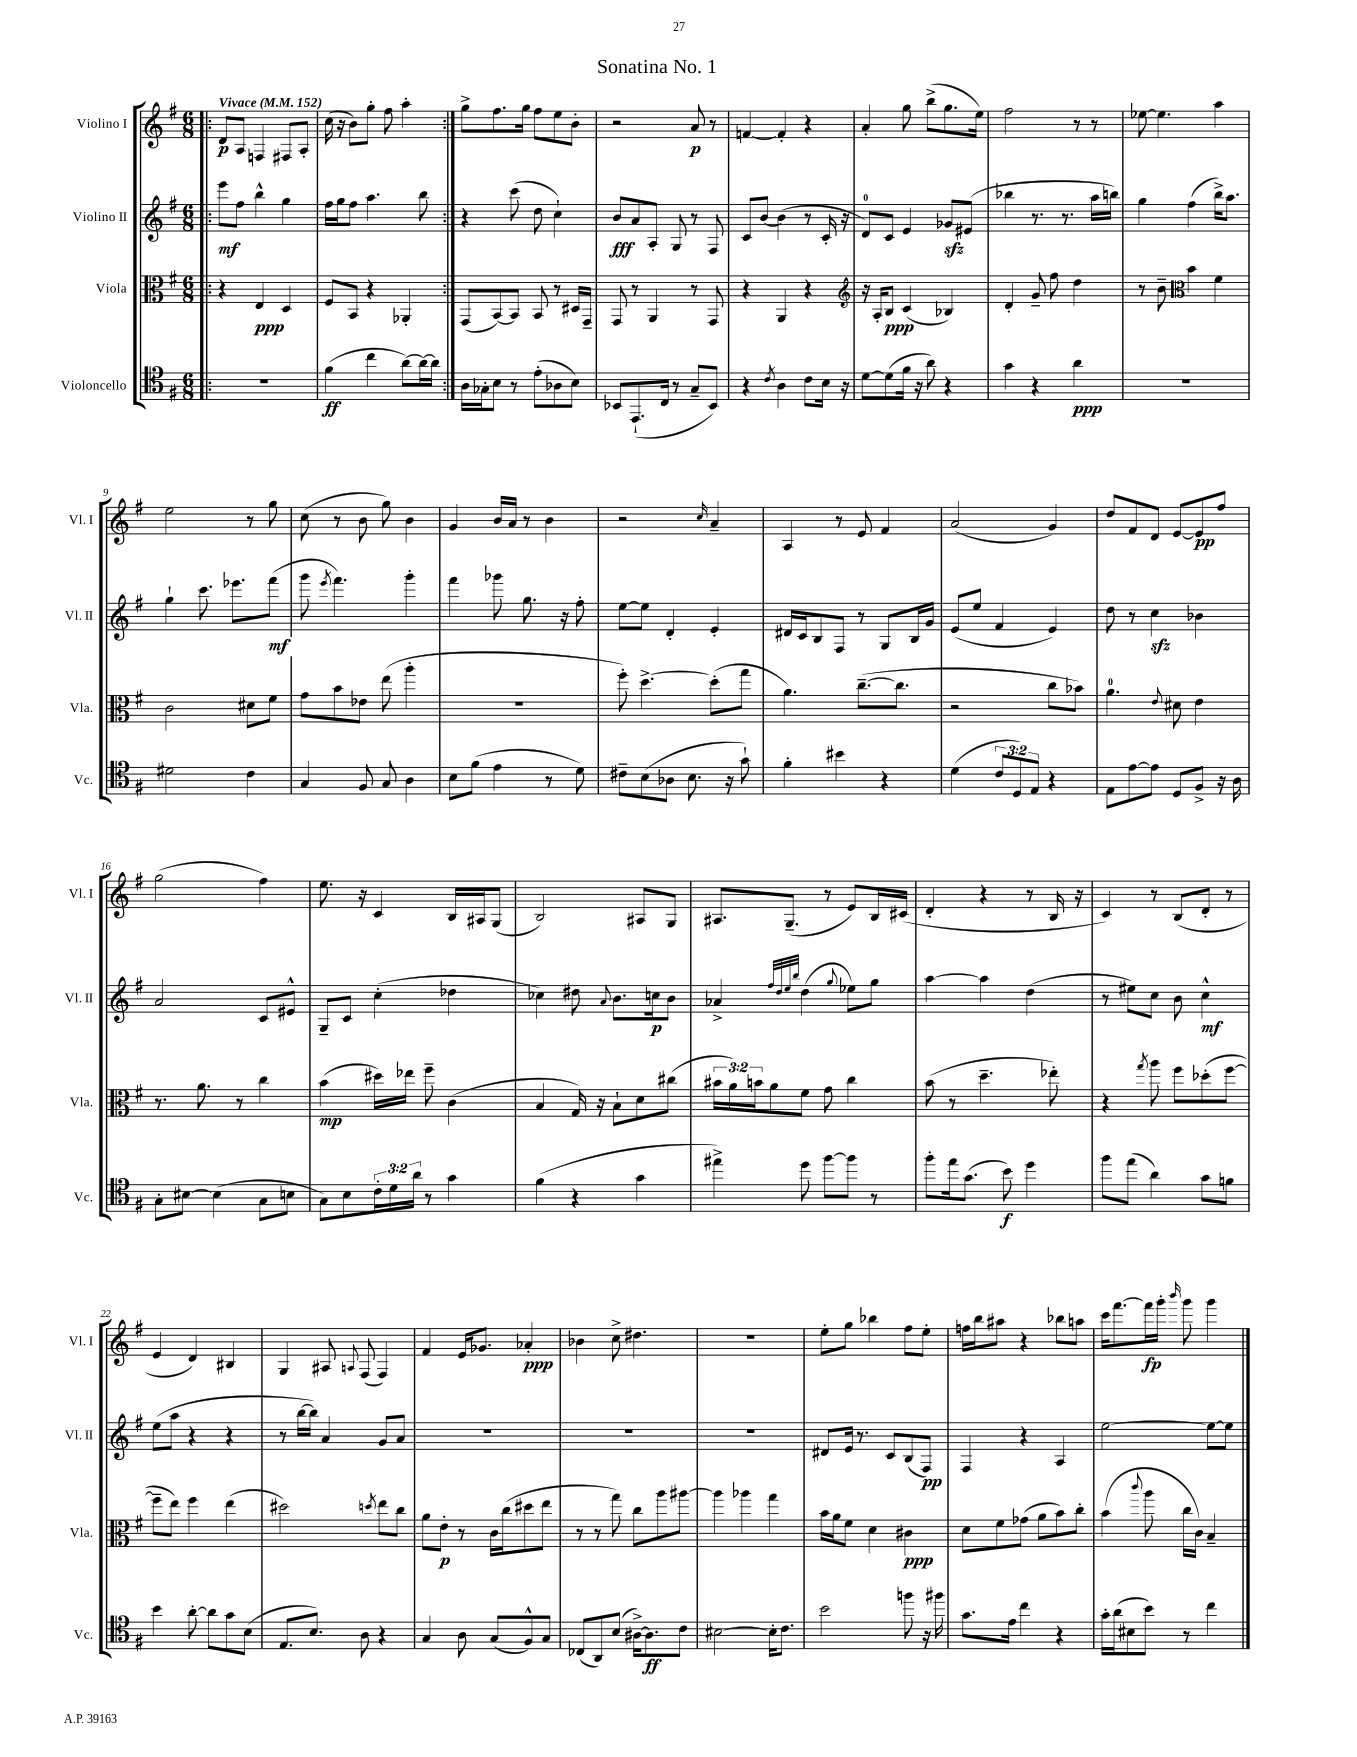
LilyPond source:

\header { title = "Sonatina No. 1" }
<<
\new StaffGroup <<
\new Staff = "s0" \with { instrumentName = "Violino I" shortInstrumentName = "Vl. I" } {
    \clef treble \key g \major \numericTimeSignature \time 6/8 \tempo "Vivace" 4 = 152
    \repeat volta 2 { \bar ".|:" d'8\p a8 f4 fis8 a8-. |
    c''16( r16 b'8) g''8-. fis''8 a''4-. | }
    g''8-> fis''8. g''16 fis''8 e''8 b'8-. |
    r2 a'8\p r8 |
    f'4~ f'4-. r4 |
    a'4-. g''8 b''8->( g''8. e''16) |
    fis''2 r8 r8 |
    ees''8~ ees''4. a''4 |
    e''2 r8 g''8 |
    c''8( r8 b'8 g''8) b'4 |
    g'4 b'16 a'16 r8 b'4 |
    r2 \grace { c''16 } a'4-- |
    a4 r8 e'8 fis'4 |
    a'2( g'4) |
    d''8 fis'8 d'8 e'8~ e'8\pp fis''8 |
    g''2( fis''4) |
    e''8. r16 c'4 b16 ais16 g8( |
    b2) ais8 g8 |
    ais8. g8.--( r8 e'8) b16 cis'16( |
    d'4-. r4 r8 b16 r16 |
    c'4) r8 b8( d'8-. r8 |
    e'4 d'4) bis4 |
    g4 ais8 \appoggiatura { a8 } fis8( fis4) |
    fis'4 e'16 ges'8. aes'4-.\ppp |
    bes'4 c''8-> dis''4. |
    R2. |
    e''8-. g''8 bes''4 fis''8 e''8-. |
    f''16 b''16 ais''8 r4 bes''8 a''8 |
    c'''16 fis'''8.~ fis'''16\fp g'''16-. \grace { b'''16 } g'''8 g'''4 \bar "|." |
}
\new Staff = "s1" \with { instrumentName = "Violino II" shortInstrumentName = "Vl. II" } {
    \clef treble \key g \major \numericTimeSignature \time 6/8
    \repeat volta 2 { \bar ".|:" e'''8\mf fis''8 b''4-^ g''4 |
    fis''16 g''16 fis''8 a''4. b''8 | }
    r4 c'''8( d''8 c''4-!) |
    b'8\fff a'8 a8-. g8 r8 fis8 |
    c'8 b'8~ b'4( r8 c'16-. r16 |
    d'8-0) c'8 e'4 ges'8\sfz eis'8( |
    bes''4 r8. r8. a''16 b''16) |
    g''4 fis''4( b''16->) a''8. |
    g''4-! c'''8. ees'''8. fis'''8\mf( |
    g'''8 \acciaccatura { e'''8 } fis'''4.) g'''4-. |
    fis'''4 ges'''8 g''8. r16 fis''8-. |
    e''8~ e''8 d'4-. e'4-. |
    dis'16 c'16 b8 fis8 r8 g8 b16 g'16 |
    e'8( e''8 fis'4 e'4) |
    d''8 r8 c''4\sfz bes'4 |
    a'2 c'8 eis'8-^ |
    g8-- c'8 c''4-.( des''4 |
    ces''4) dis''8 \appoggiatura { a'8 } b'8. c''16\p b'8 |
    aes'4-> \grace { fis''32 d''32 e''32 b''32 } d''4( \appoggiatura { g''8 } ees''8) g''8 |
    a''4~ a''4 d''4( |
    r8 eis''8) c''8 b'8 c''4-^\mf |
    e''8( a''8 r4 r4 |
    r8 b''16~ b''16) a'4 g'8 a'8 |
    R2. |
    R2. |
    R2. |
    dis'8 e'16 r8. c'8 b8( fis8\pp) |
    fis4 r4 a4 |
    e''2~ e''8~ e''8 \bar "|." |
}
\new Staff = "s2" \with { instrumentName = "Viola" shortInstrumentName = "Vla." } {
    \clef alto \key g \major \numericTimeSignature \time 6/8 \override Staff.TupletNumber.text = #tuplet-number::calc-fraction-text
    \repeat volta 2 { \bar ".|:" r4 e4\ppp d4 |
    fis8 b,8 r4 aes,4-. | }
    g,8( b,8~) b,8 b,8 r8 dis16 g,16-- |
    g,8 r8 a,4 r8 g,8 |
    r4 a,4 r4 |
    \clef treble r16 a16-. b8\ppp c'4( bes4) |
    d'4-. g'8-- fis''8 d''4 |
    r8 b'8-- \clef alto b'4 fis'4 |
    c'2 dis'8 fis'8 |
    g'8 b'8 ees'8 e''8( a''4-. |
    R2. |
    fis''8-.) d''4.~-> d''8-.( g''8 |
    a'4.) c''8.~--( c''8. |
    r2 c''8 bes'8) |
    a'4.-0 \appoggiatura { e'8 } dis'8 e'4 |
    r8. a'8. r8 c''4 |
    b'4\mp( dis''16) ees''16 fis''8-- c'4( |
    b4 g16) r16 b8-! d'8 cis''8( |
    \tuplet 3/2 { bis'16 a'16) b'16 } a'8 fis'8 g'8 c''4 |
    b'8( r8 d''4.-- ees''8-.) |
    r4 \acciaccatura { g''8 } a''8 fis''8 des''8-.( fis''8~ |
    fis''8-- e''8) fis''4 e''4( |
    dis''2) \acciaccatura { d''8 } e''8 c''8 |
    a'8 e'8-.\p r8 c'16 c''16( dis''8 e''8 |
    r8 r8 g''8) c''8 a''8 ais''8~ |
    ais''4 aes''4 g''4 |
    b'16 a'16 fis'8 d'4 cis'4\ppp |
    d'8 fis'8 ges'8( a'8 b'8) c''8-. |
    b'4( \appoggiatura { c'''8 } a''8 c''16 c'16) b4-- \bar "|." |
}
\new Staff = "s3" \with { instrumentName = "Violoncello" shortInstrumentName = "Vc." } {
    \clef tenor \key g \major \numericTimeSignature \time 6/8 \override Staff.TupletNumber.text = #tuplet-number::calc-fraction-text
    \repeat volta 2 { \bar ".|:" R2. |
    fis'4\ff( c''4 a'8~) a'16~ a'16 | }
    a16 ges16-. b8 r8 e'8-.( aes8 b8) |
    bes,8 e,8.-!( c16 r8 g8-- bes,8) |
    r4 \acciaccatura { c'8 } a4 c'8 b16 r16 |
    d'8~ d'8( fis'16 r16 a'8) r4 |
    g'4 r4 a'4\ppp |
    R2. |
    dis'2 c'4 |
    g4 fis8 g8 a4 |
    b8 fis'8( e'4 r8 d'8) |
    cis'8-- b8( aes8 b8. r16 g'8-!) |
    fis'4-. bis'4 r4 |
    d'4( \tuplet 3/2 { c'8 d8) e8 } r4 |
    e8 e'8~ e'8 d8 fis8-> r16 a16 |
    g8-. bis8~ bis4( g8 b8 |
    g8) b8 \tuplet 3/2 { c'16-. d'16 a'16 } r8 g'4 |
    fis'4( r4 g'4 |
    eis''4->) d''8 fis''8~ fis''8 r8 |
    fis''8-. e''16 g'8.( b'8\f) d''4 |
    fis''8 e''8( a'4) g'8 f'8 |
    b'4 a'8~-. a'8 g'8 b8( |
    e8. b8.) a8 r4 |
    g4 a8 g8( fis8-^) g8 |
    ces8( a,8) b8( ais16~->) ais8.\ff c'8 |
    bis2~ bis16-. c'8. |
    b'2 f''8 r16 fis''16 |
    g'8. e'16 c''4 r4 |
    g'16-. a'16( bis8 b'8) r8 c''4 \bar "|." |
}
>>
>>
